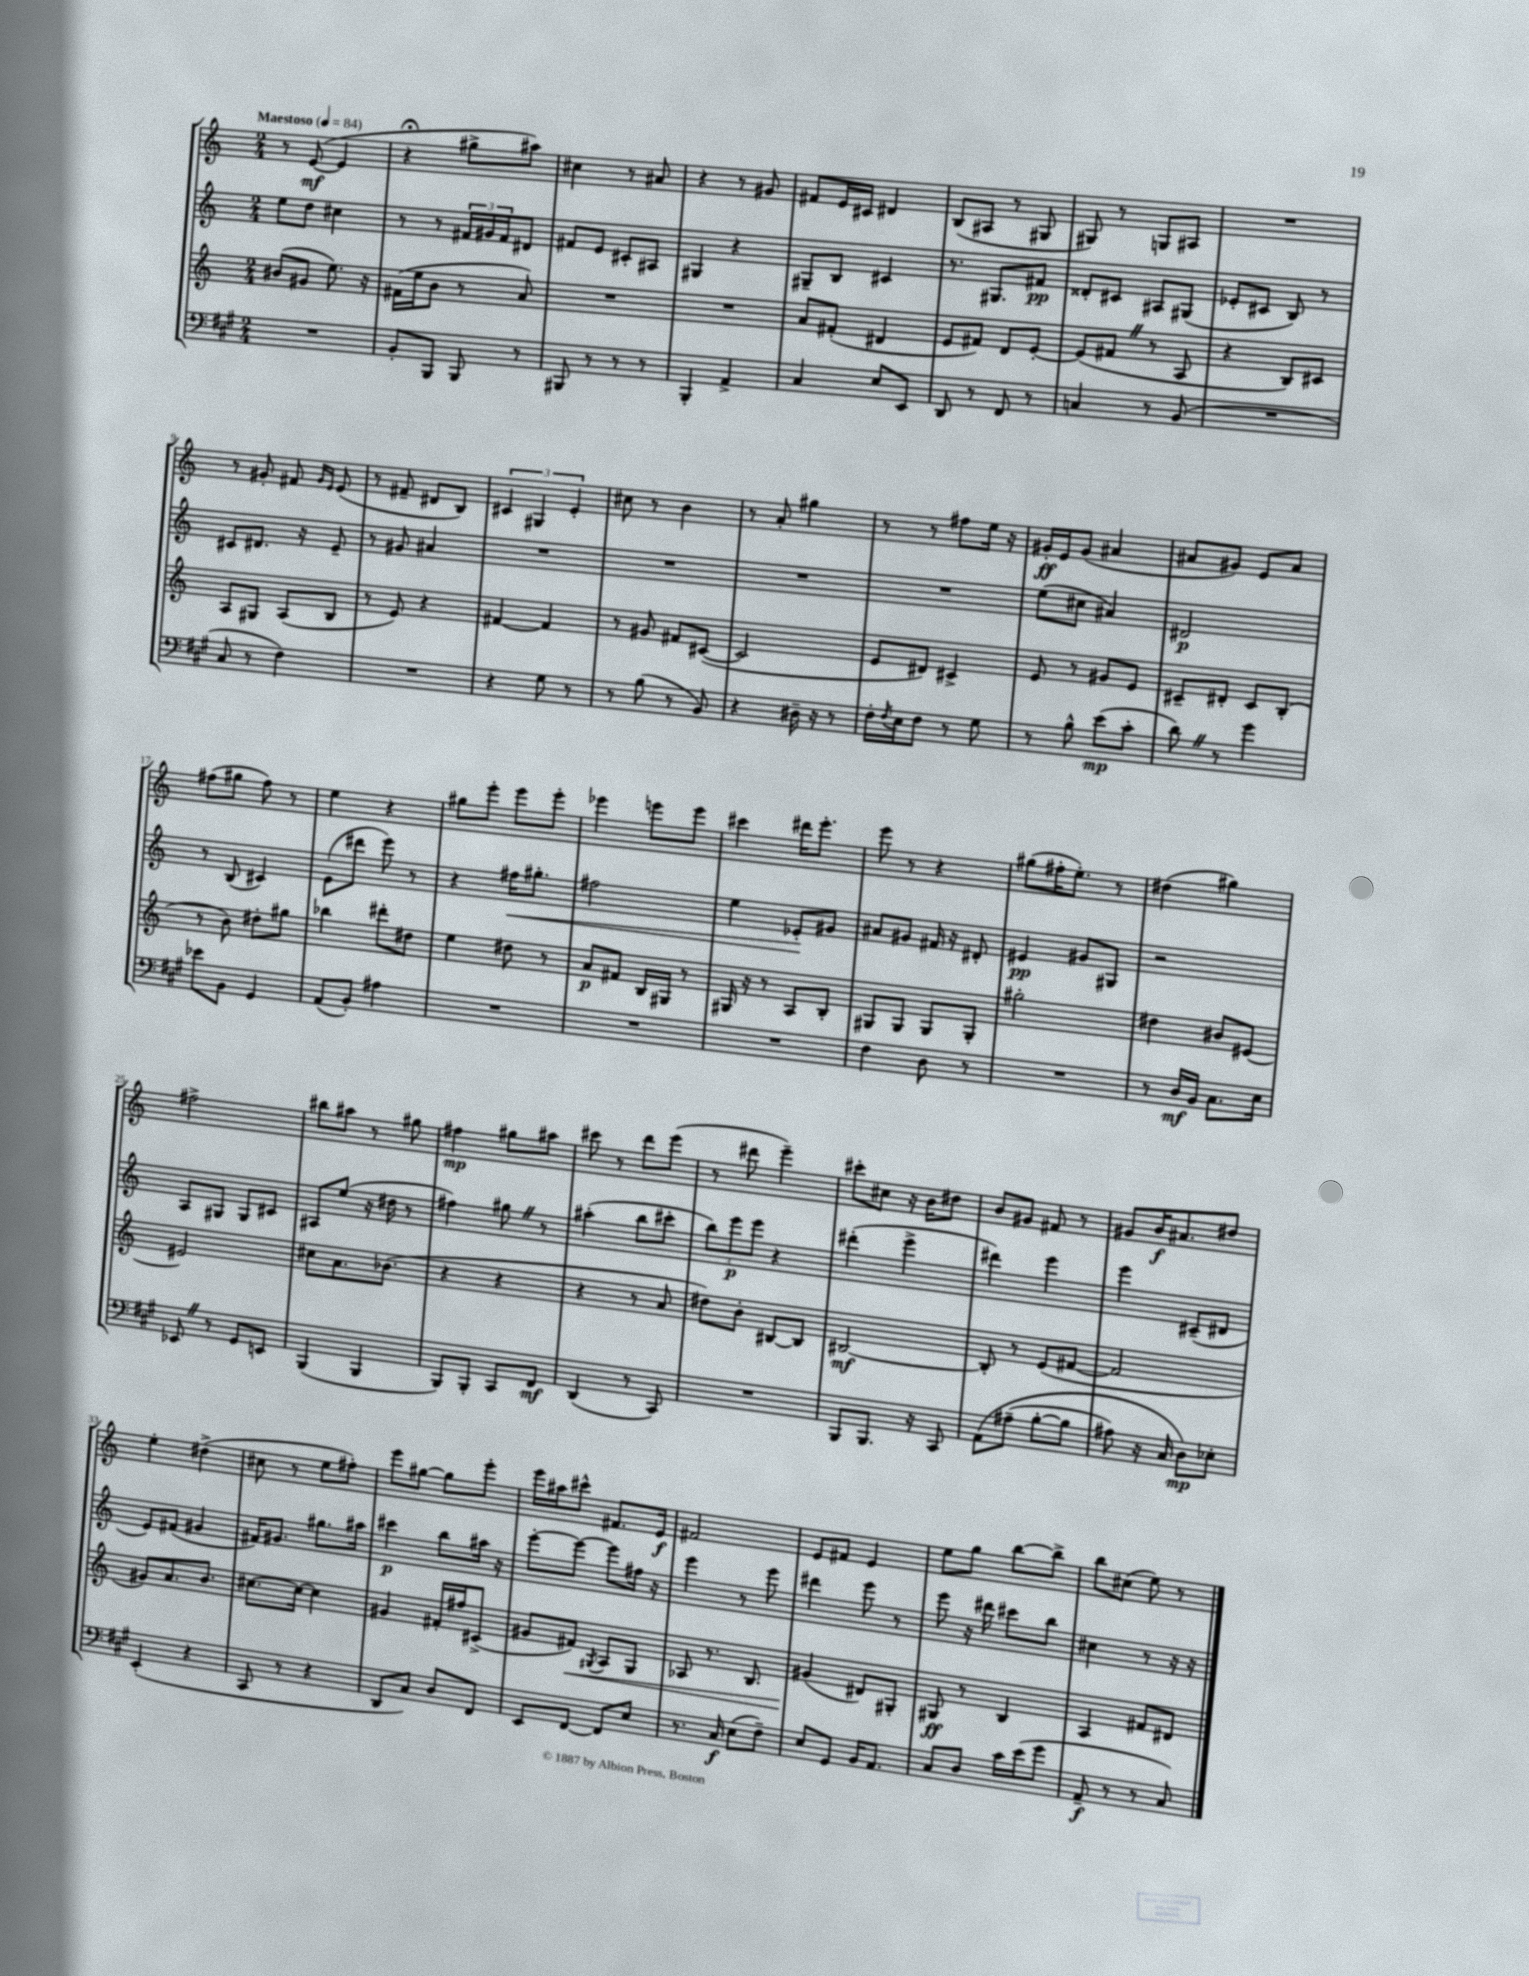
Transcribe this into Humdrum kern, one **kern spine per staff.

**kern	**kern	**kern	**kern
*staff4	*staff3	*staff2	*staff1
*clefF4	*clefG2	*clefG2	*clefG2
*k[f#c#g#]	*k[]	*k[]	*k[]
*M2/4	*M2/4	*M2/4	*M2/4
*MM84	*MM84	*MM84	*MM84
2r	(8b#	8ee	8r
.	8g#	8dd	([8e
.	8.ee)	4cc#	4e]
.	16r	.	.
=	=	=	=
8BB'	(16f#	8r	4r;
.	16ee	.	.
8BBB	8b	8r	.
8BBB	8r	24f#	8gg#^
.	.	24g#	.
.	.	24f#	.
8r	8a)	8d#	8aa#)
=	=	=	=
8BBB#	2r	8f#	4cc#
8r	.	8e	.
8r	.	8c#'	8r
8r	.	8A#	8a#
=	=	=	=
4BBB'	2r	4G#	4r
4AA^	.	4r	8r
.	.	.	8g#
=	=	=	=
4C#	8a	8G#~	8f#
.	(8f#'	8B	16e
.	.	.	16c#
8E	4d#	4c#	4d#
8EE	.	.	.
=	=	=	=
8DD	8e	8.r	(8B
8r	8f#)	.	8A#
.	.	8.G#	.
8FF#	8d	.	8r
8r	[8e'	8f#	8G#
=	=	=	=
4C	(8e]	8d##'	8G#)
.	8f#	8c#	8r
8r	8r	8A#	8G
(8BB	8A	(8G#	8A#
=	=	=	=
2r	4r	8e-'	2r
.	.	8c#	.
.	8B)	8B)	.
.	8c#	8r	.
=	=	=	=
8C#	8A	8c#	8r
8r	8G#	8.d#	8g#'
4F#)	(8A	.	8f#
.	.	16r	.
.	.	.	16qqg#
.	.	.	16qqe
.	8B	8e~	(8e
=	=	=	=
2r	8r	8r	8r
.	8e)	8g#	8f#~
.	4r	4a#	8d#
.	.	.	8B)
=	=	=	=
4r	[4f#	2r	6c#
.	.	.	6G#
8G#	4f#]	.	.
.	.	.	6e'
8r	.	.	.
=	=	=	=
8r	8r	2r	8cc#
(8B	8g#	.	8r
8r	8f#	.	4b
8BB)	([8c#	.	.
=	=	=	=
4r	2c#]	2r	8r
.	.	.	8a'
16D#~	.	.	4gg#
16r	.	.	.
8r	.	.	.
=	=	=	=
16F#'	8e	2r	8r
8qF#	.	.	.
16E	.	.	.
8F#	8d#)	.	8r
8r	4c#^	.	8ff#
8G#	.	.	16ee
.	.	.	16r
=	=	=	=
8r	8e	(8ee	16g#'
.	.	.	16e
8B^^	8r	8cc#	(8g#
(8e	8g#	4a#)	4a#
8c#'	8e	.	.
=	=	=	=
8d)	8c#~	2d#	8a#
8r	8d#'	.	8g#)
4g#	8c#	.	8e
.	(8B'	.	8a#
=	=	=	=
8e-	8r	8r	(8ff#
8BB	8b)	(8B	8gg#
4GG#	8dd#'	4c#)	8ff#)
.	8gg#	.	8r
=	=	=	=
(8AA	4bb-	(8e	4ee
8BB')	.	8ddd#	.
4A#	8ddd#'	8eee)	4r
.	8dd#	8r	.
=	=	=	=
2r	4ee	4r	8gg#
.	.	.	8eee'
.	8dd#	16ff#	8eee
.	.	8.gg#'	.
.	8r	.	8eee'
=	=	=	=
2r	8a	2ff#	4eee-
.	8f#	.	.
.	16B	.	8eee
.	16G#	.	.
.	8r	.	8eee
=	=	=	=
2r	16G#	4ee	4ccc#
.	16r	.	.
.	8r	.	.
.	8A	8e-'	16ddd#
.	.	.	8.eee'
.	8B'	8g#	.
=	=	=	=
4F#	8G#	8a#	8eee
.	8G#	8g#	8r
8D	8G#	16f#	4r
.	.	16r	.
8r	8G#'	8d#'	.
=	=	=	=
2r	2gg#'	4e#	(8gg#
.	.	.	16ff#'
.	.	.	8.ee')
.	.	8g#	.
.	.	8G#	8r
=	=	=	=
8r	4dd#	2r	(4dd#
16D	.	.	.
16BB	.	.	.
8.C#	8b#	.	4gg#)
.	[8e#	.	.
16E	.	.	.
=	=	=	=
8EE-	2e#]	8A	2ff#^
8r	.	8G#	.
8GG#	.	8G#	.
8EE	.	8c#	.
=	=	=	=
(4BBB	8cc#	8A#	8bb#
.	8.a	(8ee	8aa#
4BBB	.	16r	8r
.	(8.b-	16dd#	.
.	.	8r	8gg#
=	=	=	=
8BBB)	4r	4ff#)	4ff#
8BBB'	.	.	.
8CC#	4r	8gg#	8gg#
8FF#	.	8r	8aa#
=	=	=	=
(4DD	4r	(4aa#'	8ccc#
.	.	.	8r
8r	8r	8bb	8ddd
8CC#)	8a	8ccc#'	(8eee
=	=	=	=
2r	8dd#)	12bb)	8r
.	.	12eee	.
.	8b'	.	8ddd#
.	.	12eee	.
.	[8B#	4r	4eee~)
.	8B#]	.	.
=	=	=	=
8BBB	[2B#	(4ddd#'	8ccc#'
8.BBB	.	.	8cc#
.	.	4eee^	16r
16r	.	.	16b
8CC#	.	.	8dd#
=	=	=	=
&(8AA	8B#']	4ddd#)	8b
(8A#~	8r	.	8g#
[8B'	(8e	4eee	8f#
8B]	[8f#	.	8r
=	=	=	=
8A#)	2f#]	4eee	8g#
16r	.	.	16b
16C#	.	.	8.a#
8D&)	.	(8c#~	.
8E-'	.	8d#	8dd#
=	=	=	=
(4EE'	8g#)	8e)	4ee'
.	8.a	(8f#	.
4r	.	4g#	(4dd#^
.	8.b	.	.
=	=	=	=
8CC#	[8.cc#	16f#)	8cc#
.	.	8.g#	.
8r	.	.	8r
.	16cc#_	.	.
4r	4cc#]	8.gg#	8ee
.	.	.	8ff#')
.	.	16aa#	.
=	=	=	=
8DD	4g#	4ccc#	8eee
8C#)	.	.	[8gg#
8D	16f#'	8bb	8gg#]
.	16ff#	.	.
8FF#	(8c#^	16aa#	8eee'
.	.	16r	.
=	=	=	=
8EE	8g#	[8eee'	16eee
.	.	.	16aa#
[8FF#	8f#)	8eee_	8ccc#^^
.	8qG#	.	.
8FF#]	8A	8eee]	8.f#
8E	8G#	16ff#	.
.	.	16r	16e
=	=	=	=
8.r	8A-	4eee	2f#
.	8.r	.	.
16C#	.	.	.
(8E	.	8r	.
.	8.B	.	.
8F#~)	.	8eee	.
=	=	=	=
8E	(4g#	4ddd#	8e
8GG#	.	.	8f#
16BB	8d#)	8eee	4e
8.AA	.	.	.
.	8G#'	8r	.
=	=	=	=
8C#	8G#	8eee	8ee
8D	8r	16r	8gg
.	.	16ddd#	.
16c#	4B	8ccc#	[8bb
(16e	.	.	.
8g#	.	8bb	8bb^]
=	=	=	=
8AA~	4A	4cc#	8bb
8r	.	.	(8cc#
8r	8f#	8r	8ee)
8C#)	8d#	16r	8r
.	.	16r	.
==	==	==	==
*-	*-	*-	*-
